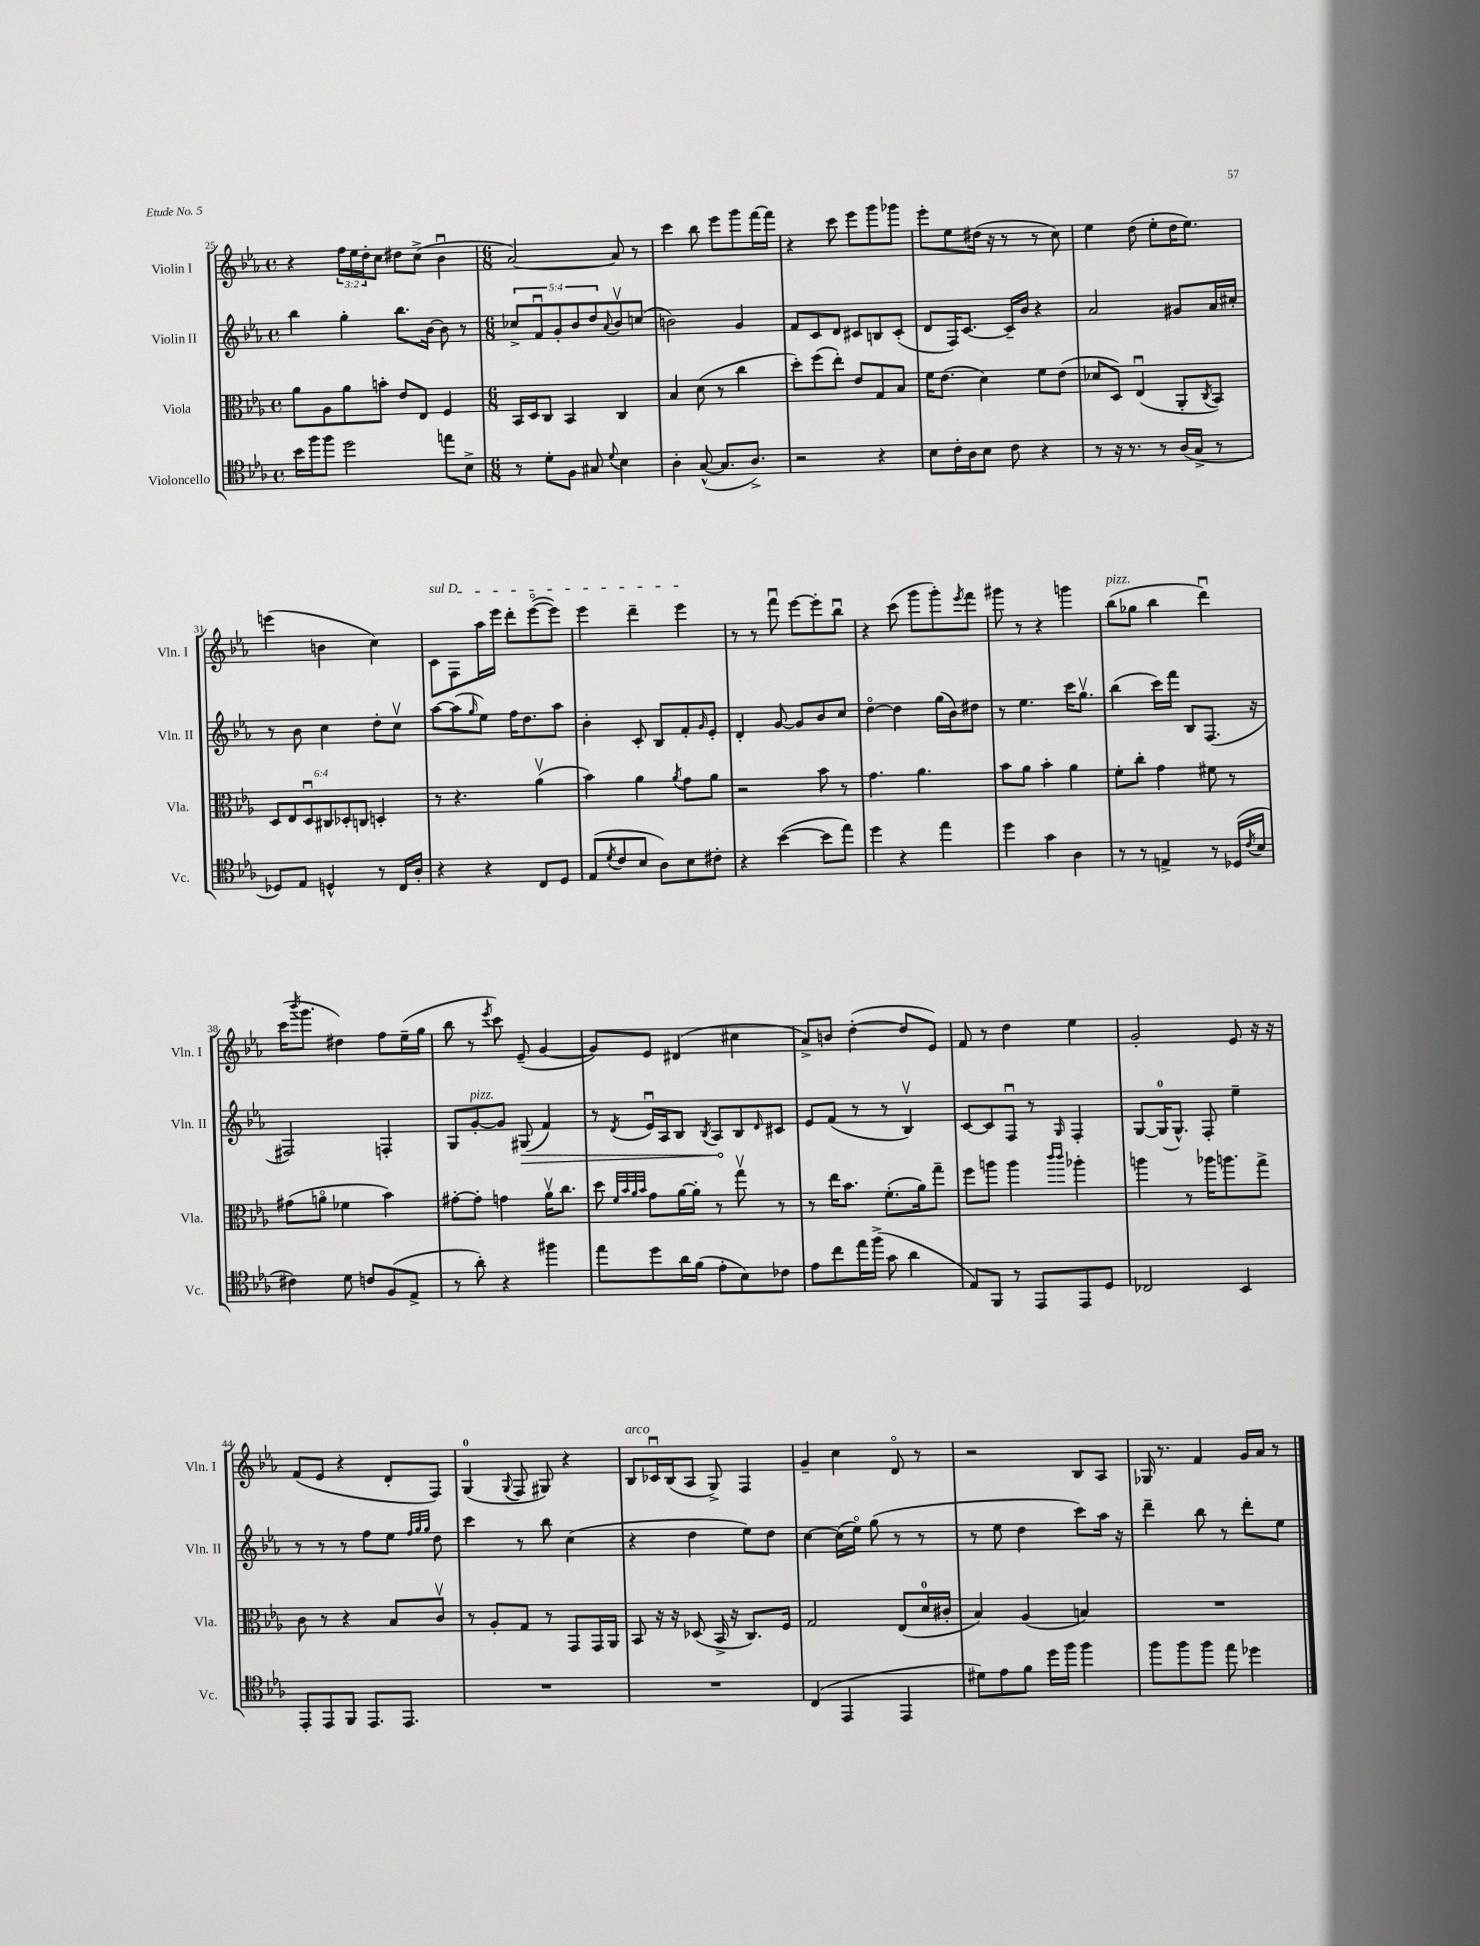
<<
\new StaffGroup <<
\new Staff = "s0" \with { instrumentName = "Violin I" shortInstrumentName = "Vln. I" } {
    \clef treble \key ees \major \defaultTimeSignature \time 4/4 \override Staff.TupletNumber.text = #tuplet-number::calc-fraction-text
    r4 \tuplet 3/2 { f''16 ees''16 d''16-. } c''8 dis''8 c''8->( bes'4\downbow |
    \numericTimeSignature \time 6/8 aes'2~) aes'8 r8 |
    c'''4 bes''8 ees'''8 g'''8 f'''16~ f'''16 |
    r4 c'''8 ees'''8 g'''8 ges'''8 |
    ees'''8-. ees''8 dis''16( r16 r8 r8 c''8) |
    ees''4 d''8( ees''8-. d''16 ees''8.) |
    e'''4( b'4 c''4) |
    \once \override TextSpanner.bound-details.left.text = \markup { \italic "sul D" } c'8\startTextSpan f8 aes''16 ees'''16 d'''8-. ees'''8~\flageolet( ees'''8) |
    ees'''4 d'''4-- ees'''4\stopTextSpan |
    r8 r8 f'''8\downbow ees'''8~ ees'''8-. bes''8\downbow |
    r4 c'''8( g'''8 g'''8-.) \acciaccatura { ees'''8 } f'''8 |
    gis'''8 r8 r4 g'''4 |
    bes''8^\markup { \italic "pizz." }( ges''8 bes''4 d'''4\downbow) |
    c'''16( \acciaccatura { bes'''8 } g'''8. dis''4) f''8 ees''16--( g''16 |
    bes''8 r8 \acciaccatura { ees'''8 } c'''8) ees'8--( g'4~ |
    g'8) ees'8 dis'4( cis''4 |
    aes'8->) b'8 d''4~-.( d''8 ees'8) |
    f'8 r8 d''4 ees''4 |
    g'2-. ees'8 r16 r16 |
    f'8( ees'8 r4 d'8-. f8) |
    g4-0( \appoggiatura { g8 } f8 gis8) r4 |
    bes8^\markup { \italic "arco" } ces'16\downbow bes16( aes8 g8->) f4 |
    g'4-- c''4 d'8\flageolet r8 |
    r2 bes8 aes8 |
    ges16 r8. f'4 g'16 aes'16 r8 \bar "|." |
}
\new Staff = "s1" \with { instrumentName = "Violin II" shortInstrumentName = "Vln. II" } {
    \clef treble \key ees \major \defaultTimeSignature \time 4/4 \override Staff.TupletNumber.text = #tuplet-number::calc-fraction-text
    bes''4 g''4-. bes''8. bes'16~ bes'8 r8 |
    \numericTimeSignature \time 6/8 \tuplet 5/4 { ces''8-> f'8\downbow g'8-. bes'8 d''8 } \appoggiatura { aes'8 } bes'8\upbow c''8( |
    b'2) g'4 |
    f'8 c'8 d'8 cis'8 b8 cis'8-.( |
    d'8 f16) c'8.~ c'16-- bes'16 r4 |
    aes'2 gis'8 aes'16 cis''16-. |
    r8 bes'8 c''4 d''8-. c''8\upbow |
    aes''8~ aes''8( \grace { g''16 } ees''8) f''16 d''8. aes''8 |
    bes'4-. c'8-. bes8 f'8-. \grace { g'16 } ees'8-. |
    d'4-. g'8~ g'8 bes'8 c''8 |
    d''4~\flageolet d''4 g''16( bes'16) dis''8 |
    r8 ees''4. c'''16 g''8.\upbow |
    bes''4( c'''16) f'''16 bes8 f8.( r16 |
    fis2) f4-. |
    g8 g'8~-.^\markup { \italic "pizz." } g'8 \once \override Hairpin.circled-tip = ##t gis8\>( f'4) |
    r8 \acciaccatura { d'8 } ees'16\downbow aes16 bes8 \acciaccatura { bes8 } aes8\! bes8 \grace { d'16 } cis'8 |
    ees'8 f'8( r8 r8 bes4\upbow) |
    c'8~ c'8 f8\downbow r8 \grace { g16 } f4-. |
    g8~ g16-0( g8.-^) f8-. ees''4-- |
    r8 r8 r8 f''8 ees''8 \grace { f''32 g''32 g''32 } d''8 |
    c'''4 r8 bes''8 c''4( |
    r4 d''4 ees''8) d''8 |
    c''4~ c''16( ees''16\flageolet) g''8( r8 r8 |
    r8 ees''8 d''4 c'''8) aes''16 r16 |
    d'''4-- bes''8 r8 d'''8-. ees''8 \bar "|." |
}
\new Staff = "s2" \with { instrumentName = "Viola" shortInstrumentName = "Vla." } {
    \clef alto \key ees \major \defaultTimeSignature \time 4/4 \override Staff.TupletNumber.text = #tuplet-number::calc-fraction-text
    aes'8 aes8 aes'8 b'8-. ees'8 ees8 f4 |
    \numericTimeSignature \time 6/8 bes,16 d16 c8 bes,4 c4 |
    bes4 d'8( r8 c''4 |
    d''8-.) f''8( ees''8-.) ees'8 g8 bes8 |
    f'16 ees'8.( d'4) f'8 ees'8( |
    des'8 d8) ees4\downbow( aes,8-. \acciaccatura { c8 } bes,8) |
    \tuplet 6/4 { d8 ees8 d8\downbow cis8 des8-. c8 } d4-. |
    r8 r4. aes'4\upbow( |
    bes'4) aes'4 \acciaccatura { aes'8 } g'8 aes'8 |
    r2 bes'8 r8 |
    g'4. aes'4. |
    bes'8 aes'8 bes'4-. aes'4 |
    f'8-. c''8-. g'4 fis'8 r8 |
    gis'8( a'8\flageolet fes'4 bes'4) |
    gis'8~-. gis'8-. g'4 aes'16\upbow c''8. |
    d''8 \grace { f'32 bes'32 aes'32 bes'32 } g'8 aes'16~ aes'16-. r8 g''8\upbow r8 |
    r8 ees''16 bes'8. f'8.-.( aes'16) g''8-- |
    f''8 a''8 a''4 \grace { c'''16 c'''16 } aes''4-. |
    a''4 r8 aes''16 a''8. g''8-> |
    c'8 r8 r4 bes8 c'8\upbow |
    r8 aes8-. g8 r8 g,8 g,16 aes,16 |
    bes,8 r16 r16 des8( bes,16-> r16 c8.) f16 |
    g2 ees8( d'16-0 cis'16-. |
    bes4) aes4( b4) |
    R2. \bar "|." |
}
\new Staff = "s3" \with { instrumentName = "Violoncello" shortInstrumentName = "Vc." } {
    \clef tenor \key ees \major \defaultTimeSignature \time 4/4
    bes'16 f''16 f''8 d''2 e''8 bes8-> |
    \numericTimeSignature \time 6/8 r8 d'8-. f8 gis8 \appoggiatura { d'8 } bes4 |
    aes4-. g8~-^( g8. aes8.->) |
    r2 r4 |
    bes8 c'16-. aes16 bes8 c'8 r4 |
    r8 r16 r8. r8 aes16( g16-> r8 |
    des8) ees8 d4-^ r8 c16 aes16-. |
    r4 r4 c8 d8 |
    ees8( \acciaccatura { d'8 } c'8 bes8 aes8) bes8 cis'8-. |
    r4 bes'4~( bes'8 ees''8) |
    d''4 r4 ees''4 |
    d''4 g'4 aes4 |
    r8 r8 e4-> r8 des16( \acciaccatura { c'8 } bes16 |
    cis'4) d'8 c'8 f8( ees8-> |
    r8 aes'8-.) r4 fis''4 |
    ees''8 d''8 aes'16 f'16( ees'8-. bes8) ces'8 |
    ees'8 c''8 ees''16 f''16->( g'8 aes'4 |
    ees8) f,8 r8 ees,8 ees,8 d8 |
    ces2 bes,4 |
    ees,8-. ees,8 f,8 ees,8. ees,8. |
    R2. |
    R2. |
    c4( ees,4 ees,4 |
    dis'8) ees'8 f'8 d''16 f''16 f''4 |
    f''8 f''8 f''8 ees''8 des''4 \bar "|." |
}
>>
>>
\layout { \context { \Score currentBarNumber = #25 } }
